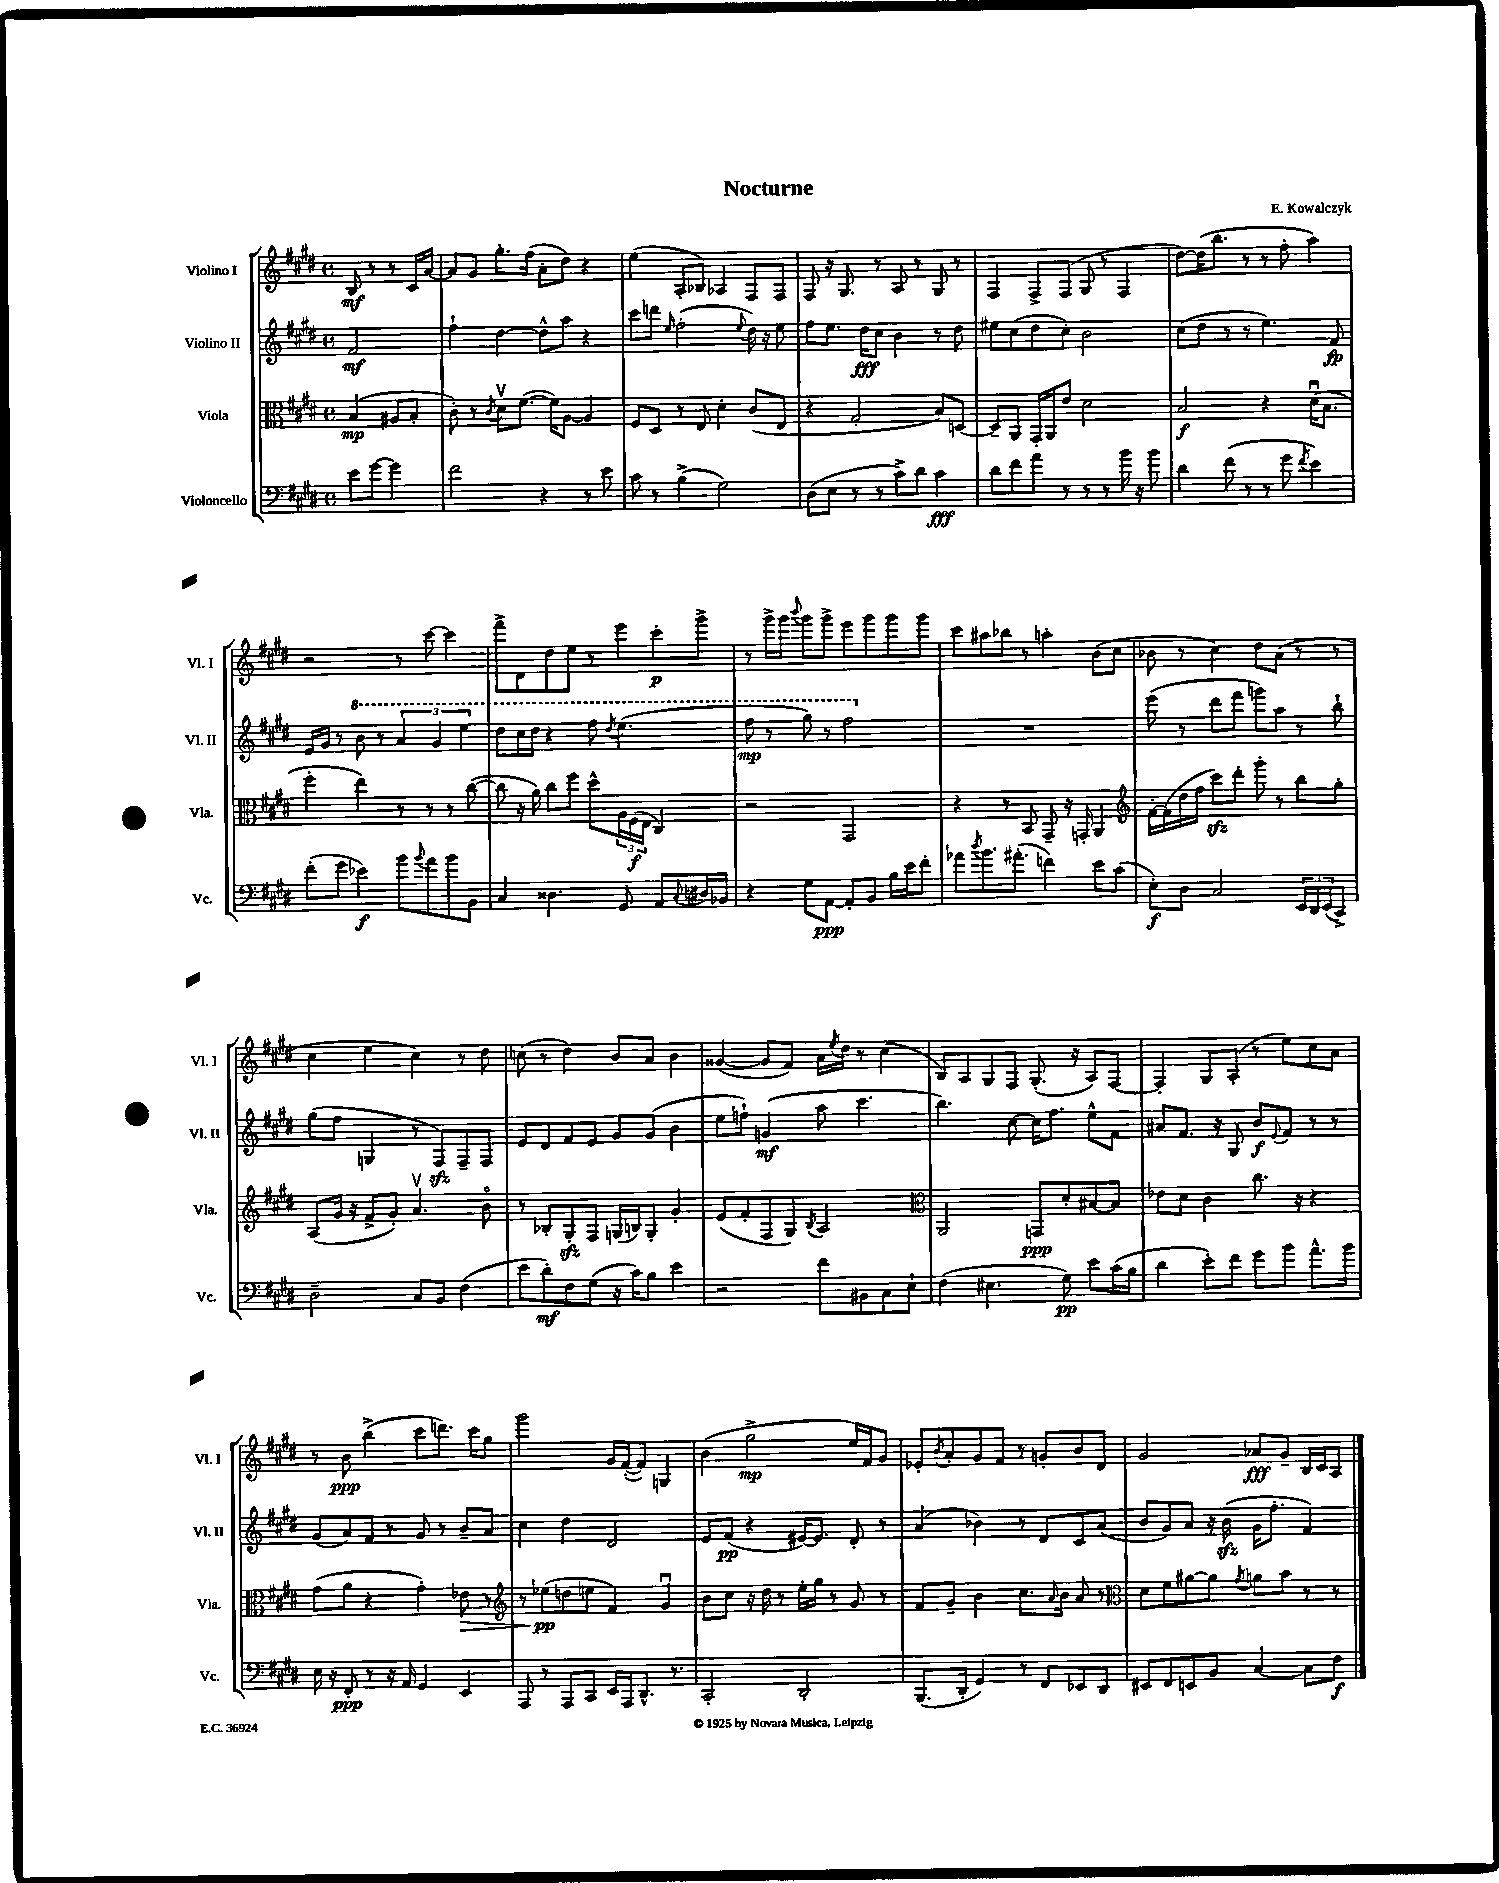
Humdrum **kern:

**kern	**dynam	**kern	**dynam	**kern	**dynam	**kern	**dynam
*part4	*part4	*part3	*part3	*part2	*part2	*part1	*part1
*staff4	*staff4	*staff3	*staff3	*staff2	*staff2	*staff1	*staff1
*I"Violoncello	*	*I"Viola	*	*I"Violino II	*	*I"Violino I	*
*I'Vc.	*	*I'Vla.	*	*I'Vl. II	*	*I'Vl. I	*
*clefF4	*	*clefC3	*	*clefG2	*	*clefG2	*
*k[f#c#g#d#]	*	*k[f#c#g#d#]	*	*k[f#c#g#d#]	*	*k[f#c#g#d#]	*
*M4/4	*	*M4/4	*	*M4/4	*	*M4/4	*
*met(c)	*	*met(c)	*	*met(c)	*	*met(c)	*
=	=	=	=	=	=	=	=
8e\L	.	(4B/	mp	2f#/	mf	8B/	mf
[8g#\J	.	.	.	.	.	8r	.
4g#\]	.	8A#X/L	.	.	.	8r	.
.	.	8B'/J	.	.	.	16c#/LL	.
.	.	.	.	.	.	[16a/JJ	.
=1	=1	=1	=1	=1	=1	=1	=1
2f#\	.	8c#'\)	.	4ff#`\	.	8a/L]	.
.	.	8r	.	.	.	8g#/J	.
.	.	8qc#/	.	.	.	.	.
.	.	8d#v\L	.	[4dd#\	.	8.gg#'\L	.
.	.	([8.f#\J	.	.	.	.	.
.	.	.	.	.	.	(16ff#\Jk	.
4r	.	.	.	8dd#^^\L]	.	8a'\L	.
.	.	16f#\KL])	.	.	.	.	.
.	.	[8A\J	.	8aa\J	.	8dd#\J)	.
8r	.	4A/]	.	4r	.	4r	.
8e\	.	.	.	.	.	.	.
=2	=2	=2	=2	=2	=2	=2	=2
8c#\	.	8F#/L	.	8ccc#\L	.	(4ee\	.
8r	.	8D#/J	.	8dddn\J	.	.	.
.	.	.	.	16qqee/	.	.	.
(4B^\	.	8r	.	(2ff#'\	.	8A'/L	.
.	.	8E/	.	.	.	8B-X/J)	.
2G#\)	.	4d#'\	.	.	.	4A-X/	.
.	.	.	.	8qqee/	.	.	.
.	.	(8c#/L	.	16dd#\)	.	8F#/L	.
.	.	.	.	16r	.	.	.
.	.	8E/J	.	8ee\	.	8F#/J	.
=3	=3	=3	=3	=3	=3	=3	=3
(8D#\L	.	4r	.	8ff#\L	.	8F#/	.
8E\J	.	.	.	8.ee\J	.	16r	.
.	.	.	.	.	.	8.G#/	.
8r	.	2G#'/	.	.	.	.	.
.	.	.	.	16dd#\KL	fff	.	.
8r	.	.	.	8cc#\J	.	8r	.
8c#^\L)	.	.	.	4b\	.	8A/	.
8d#\J	.	.	.	.	.	8r	.
4c#\	fff	8B/L)	.	8r	.	8G#/	.
.	.	[8Dn/J	.	8dd#\	.	8r	.
=4	=4	=4	=4	=4	=4	=4	=4
8d#\L	.	8D~/L]	.	8ee#X\L	.	4F#/	.
8f#\	.	8AA/J	.	(8cc#\	.	.	.
8a\J	.	16GG#'/LL	.	8dd#\	.	8F#^/L	.
.	.	16AA/J	.	.	.	.	.
8r	.	8e/J	.	8cc#'\J)	.	(8F#/J	.
8r	.	2d#\	.	2b\	.	8G#/	.
8r	.	.	.	.	.	8r	.
16b\	.	.	.	.	.	4F#/	.
16r	.	.	.	.	.	.	.
8b\	.	.	.	.	.	.	.
=5	=5	=5	=5	=5	=5	=5	=5
4d#\	.	2B/	f	(8cc#\L	.	[8dd#\L)	.
.	.	.	.	8dd#\J	.	(16dd#\K]	.
.	.	.	.	.	.	8.bb\J	.
(8f#\	.	.	.	8r	.	.	.
8r	.	.	.	8r	.	8r	.
8r	.	4r	.	4.ee\)	.	8r	.
8g#\	.	.	.	.	.	8ff#'\	.
8qf#/	.	.	.	.	.	.	.
4e\)	.	(16d#u\KL	.	.	.	4aa\)	.
.	.	8.B\J	.	.	.	.	.
.	.	.	.	8f#/	fp	.	.
!!LO:LB:g=z
=6	=6	=6	=6	=6	=6	=6	=6
(8f#'\L	.	4ff#'\	.	16e/LL	.	2r	.
.	.	.	.	16g#/JJ	.	.	.
8g#\J	.	.	.	8r	.	.	.
*	*	*	*	*8va	*	*	*
4e-X\)	f	4ee\)	.	8bb\	.	.	.
.	.	.	.	8r	.	.	.
8b\L	.	8r	.	6aa/	.	8r	.
8qqb/	.	.	.	.	.	.	.
8a\	.	8r	.	.	.	[8ccc#\	.
.	.	.	.	6gg#/	.	.	.
8b\	.	8r	.	.	.	4ccc#\]	.
.	.	.	.	6eee\	.	.	.
8BB\J	.	([8cc#\	.	.	.	.	.
=7	=7	=7	=7	=7	=7	=7	=7
4C#/	.	8cc#\]	.	8ddd#\L	.	8fff#^\L	.
.	.	16r	.	16ccc#\L	.	8d#\	.
.	.	16a\)	.	16ddd#\JJ	.	.	.
4.D##X\	.	8cc#\L	.	4r	.	8dd#\	.
.	.	8ff#\J	.	.	.	8ee\J	.
.	.	8dd#^^\L	.	8fff#\	.	8r	.
.	.	.	.	8qddd#/	.	.	.
8GG#/	.	24A\L	.	(4.eee\	.	8eee\L	.
.	.	(24F#\	f	.	.	.	.
.	.	24E\JJ	.	.	.	.	.
8AA/L	.	4C#/)	.	.	.	8ccc#'\	p
8qqC#/	.	.	.	.	.	.	.
16D#X/L	.	.	.	.	.	8ggg#^\J	.
16BB-X/JJ	.	.	.	.	.	.	.
=8	=8	=8	=8	=8	=8	=8	=8
4r	.	2r	.	8fff#\	mp	8r	.
.	.	.	.	8r	.	16ggg#^\LL	.
.	.	.	.	.	.	16ggg#\JJ	.
.	.	.	.	.	.	8qqbbb/	.
8G#\L	.	.	.	8ggg#\)	.	8ggg#\L	.
[8AA\J	ppp	.	.	8r	.	8ggg#^\J	.
8AA'/L]	.	2GG#/	.	2fff#\	.	8eee\L	.
8BB/J	.	.	.	.	.	8ggg#\	.
16B\LL	.	.	.	.	.	8ggg#\	.
16e\J	.	.	.	.	.	.	.
8f#'\J	.	.	.	.	.	8ggg#\J	.
=9	=9	=9	=9	=9	=9	=9	=9
*	*	*	*	*X8va	*	*	*
8a-X\L	.	4r	.	1r	.	8ccc#\L	.
8qdd#/	.	.	.	.	.	.	.
8.b\	.	.	.	.	.	8aa#X\	.
.	.	8r	.	.	.	8bb-X\J	.
(8.a#X'\J	.	.	.	.	.	.	.
.	.	8BB/	.	.	.	8r	.
4fn\)	.	8GG#~/	.	.	.	4aan'\	.
.	.	16r	.	.	.	.	.
.	.	16GGn'/	.	.	.	.	.
8e\L	.	4AA/	.	.	.	(8b\L	.
(8c#\J	.	.	.	.	.	8cc#\J	.
=10	=10	=10	=10	=10	=10	=10	=10
*	*	*clefG2	*	*	*	*	*
8E'\L)	f	[16f#'\LL	.	(8eee\	.	8b-X\	.
.	.	(16f#\]	.	.	.	.	.
8D#\J	.	16dd#\	.	8r	.	8r	.
.	.	16ff#\JJ	.	.	.	.	.
2C#/	.	8ccc#zz\L)	.	8ddd#\L	.	4cc#\)	.
.	.	8ddd#'\J	.	8fff#\J	.	.	.
.	.	8ggg#'\	.	8gggn\L)	.	8dd#\L	.
.	.	8r	.	8aa\J	.	(8a\J	.
24EE/LL	.	8bb\L	.	8r	.	8r	.
24DD#/	.	.	.	.	.	.	.
(24EE/J	.	.	.	.	.	.	.
8CC#^/J)	.	8gg#'\J	.	8bb`\	.	8r	.
!!LO:LB:g=z
=11	=11	=11	=11	=11	=11	=11	=11
2D#~\	.	(8A/L	.	(8gg#\L	.	4cc#\	.
.	.	16g#/Jk	.	8ff#\J	.	.	.
.	.	16r	.	.	.	.	.
.	.	8f#^/L	.	4Gn/	.	4ee\	.
.	.	8g#'/J)	.	.	.	.	.
8C#/L	.	4.av/	.	8r	.	4cc#\)	.
8BB/J	.	.	.	8F#zz/L)	.	.	.
(4F#\	.	.	.	8F#~/	.	8r	.
.	.	8b\	.	8F#/J	.	8dd#\	.
=12	=12	=12	=12	=12	=12	=12	=12
8e\L	.	8r	.	8e/L	.	(8ccn\	.
8d#'\)	mf	8B-X'/L	.	8d#/	.	8r	.
8F#\	.	8G#zz'/	.	8f#/	.	4dd#\)	.
(8G#\J	.	8F#/J	.	8e/J	.	.	.
16r	.	(16Gn/LL	.	8g#/L	.	8b/L	.
16c#\KL)	.	16Bn/J)	.	.	.	.	.
8B\J	.	8G'/J	.	(8g#/J	.	8a/J	.
4e\	.	4g#'/	.	4b\	.	4b\	.
=13	=13	=13	=13	=13	=13	=13	=13
2r	.	(8e/L	.	8ee\L	.	([4g##X/	.
.	.	8f#'/	.	8ffn`\J)	.	.	.
.	.	8F#/	.	(4gn/	mf	8g##/L]	.
.	.	8G#/J)	.	.	.	8f#/J)	.
.	.	8qB/	.	.	.	.	.
8f#\L	.	2A/	.	8aa\	.	16a\LL	.
.	.	.	.	.	.	8qee/	.
.	.	.	.	.	.	16dd#\JJ	.
8BB#X\	.	.	.	4.ccc#\	.	8r	.
8C#\	.	.	.	.	.	(4cc#\	.
8E`\J	.	.	.	.	.	.	.
=14	=14	=14	=14	=14	=14	=14	=14
*	*	*clefC3	*	*	*	*	*
(4F#\	.	2AA/	.	4.bb\)	.	8B/L)	.
.	.	.	.	.	.	8A/	.
4.E#X\	.	.	.	.	.	8G#/	.
.	.	.	.	[8cc#\	.	8F#/J	.
.	.	8GGn/L	ppp	16cc#\KL]	.	(8.G#'/	.
.	.	.	.	8.ff#\J	.	.	.
8G#\)	pp	8d#'/	.	.	.	.	.
.	.	.	.	.	.	16r	.
8e\L	.	[8B#X/	.	8ee^^\L	.	8A/L)	.
(16c#\L	.	8B#/J]	.	8f#\J	.	[8F#/J	.
16B\JJ	.	.	.	.	.	.	.
=15	=15	=15	=15	=15	=15	=15	=15
4d#\	.	8e-X\L	.	8a#X/L	.	4F#'/]	.
.	.	8d#\J	.	8.f#/J	.	.	.
8e'\L)	.	4c#\	.	.	.	8G#/L	.
.	.	.	.	16r	.	.	.
8f#\J	.	.	.	8G#/	.	(8A'/J	.
8g#\L	.	8.cc#\	.	8b/L	f	8r	.
.	.	.	.	8qqe/	.	.	.
8b\J	.	.	.	8f#/J	.	8ee\L)	.
.	.	16r	.	.	.	.	.
8.a^^\L	.	4r	.	8r	.	8cc#\	.
.	.	.	.	8r	.	8a\J	.
16b\Jk	.	.	.	.	.	.	.
!!LO:LB:g=z
=16	=16	=16	=16	=16	=16	=16	=16
16E\	.	(8g#\L	.	(8g#/L	.	8r	.
16r	.	.	.	.	.	.	.
8FF#'/	ppp	8a\J	.	8a/)	.	8b\	ppp
8r	.	4r	.	8f#/J	.	(4bb^\	.
16r	.	.	.	8r	.	.	.
16AA/	.	.	.	.	.	.	.
4GG#/	.	4g#'\)	.	8g#/	.	8ccc#\L	.
.	.	.	.	8r	.	8.dddn\J)	.
!	!	!	!LO:HP:b	!	!	!	!
4EE/	.	8e-X\	>	8b~/L	.	.	.
.	.	.	.	.	.	16ccc#\KL	.
.	.	8r	.	8a/J	.	8gg#\J	.
=17	=17	=17	=17	=17	=17	=17	=17
*	*	*clefG2	*	*	*	*	*
8AAA/	.	8r	.	4cc#\	.	2ggg#\	.
8r	.	(8ee-X\L	pp	.	.	.	.
8AAA/L	.	8ddn\	]	4dd#\	.	.	.
8CC#/J	.	8een\J	.	.	.	.	.
16EE/LL	.	4f#/)	.	2d#/	.	16g#/LL	.
16AAA/J	.	.	.	.	.	([16f#'/J	.
8.DD#^^/J	.	.	.	.	.	8f#/J])	.
.	.	4g#u/	.	.	.	4Gn/	.
8.r	.	.	.	.	.	.	.
=18	=18	=18	=18	=18	=18	=18	=18
2CC#'/	.	8b\L	.	8e/L	.	(4b\	.
.	.	8cc#\J	.	(8f#/J	pp	.	.
.	.	16r	.	4r	.	2gg#^\	mp
.	.	16dd#\	.	.	.	.	.
.	.	8r	.	.	.	.	.
2DD#'/	.	16ee'\LL	.	[16e#X/KL)	.	.	.
.	.	16gg#\JJ	.	8.e#/J]	.	.	.
.	.	8r	.	.	.	.	.
.	.	8g#/	.	8d#'/	.	16ee/LL)	.
.	.	.	.	.	.	16f#/J	.
.	.	8r	.	8r	.	8g#/J	.
=19	=19	=19	=19	=19	=19	=19	=19
(8.BBB/L	.	8f#/L	.	(4a/	.	8e-X'/L	.
.	.	.	.	.	.	8qb/	.
.	.	8g#~/J	.	.	.	8a'/	.
16DD#'/Jk	.	.	.	.	.	.	.
4GG#/)	.	4b\	.	4b-X\)	.	8g#/	.
.	.	.	.	.	.	8f#/J	.
8r	.	8.cc#\L	.	8r	.	8r	.
8FF#/L	.	.	.	8d#/L	.	8gn'/L	.
.	.	16qqa/	.	.	.	.	.
.	.	16b\Jk	.	.	.	.	.
8EE-X/	.	8a/	.	8c#/	.	8b/	.
8DD#/J	.	8r	.	(8a/J	.	8d#/J	.
=20	=20	=20	=20	=20	=20	=20	=20
*	*	*clefC3	*	*	*	*	*
8EE#X/L	.	8d#\L	.	8b/L	.	2g#/	.
8FF#/	.	8f#\	.	8g#/)	.	.	.
8EEn/	.	[8a#X\	.	8a/J	.	.	.
8BB/J	.	8a#\J]	.	16r	.	.	.
.	.	.	.	(16bzz\	.	.	.
.	.	8qg#/	.	.	.	.	.
[4C#/	.	8an\L	.	16g#\KL	.	8a-X/L	fff
.	.	.	.	8.ff#'\J	.	.	.
.	.	8b\J	.	.	.	8g#~/J	.
8C#\L]	.	8r	.	4f#/)	.	16B/LL	.
.	.	.	.	.	.	16c#/J	.
8F#\J	f	8r	.	.	.	8A/J	.
==	==	==	==	==	==	==	==
*-	*-	*-	*-	*-	*-	*-	*-
